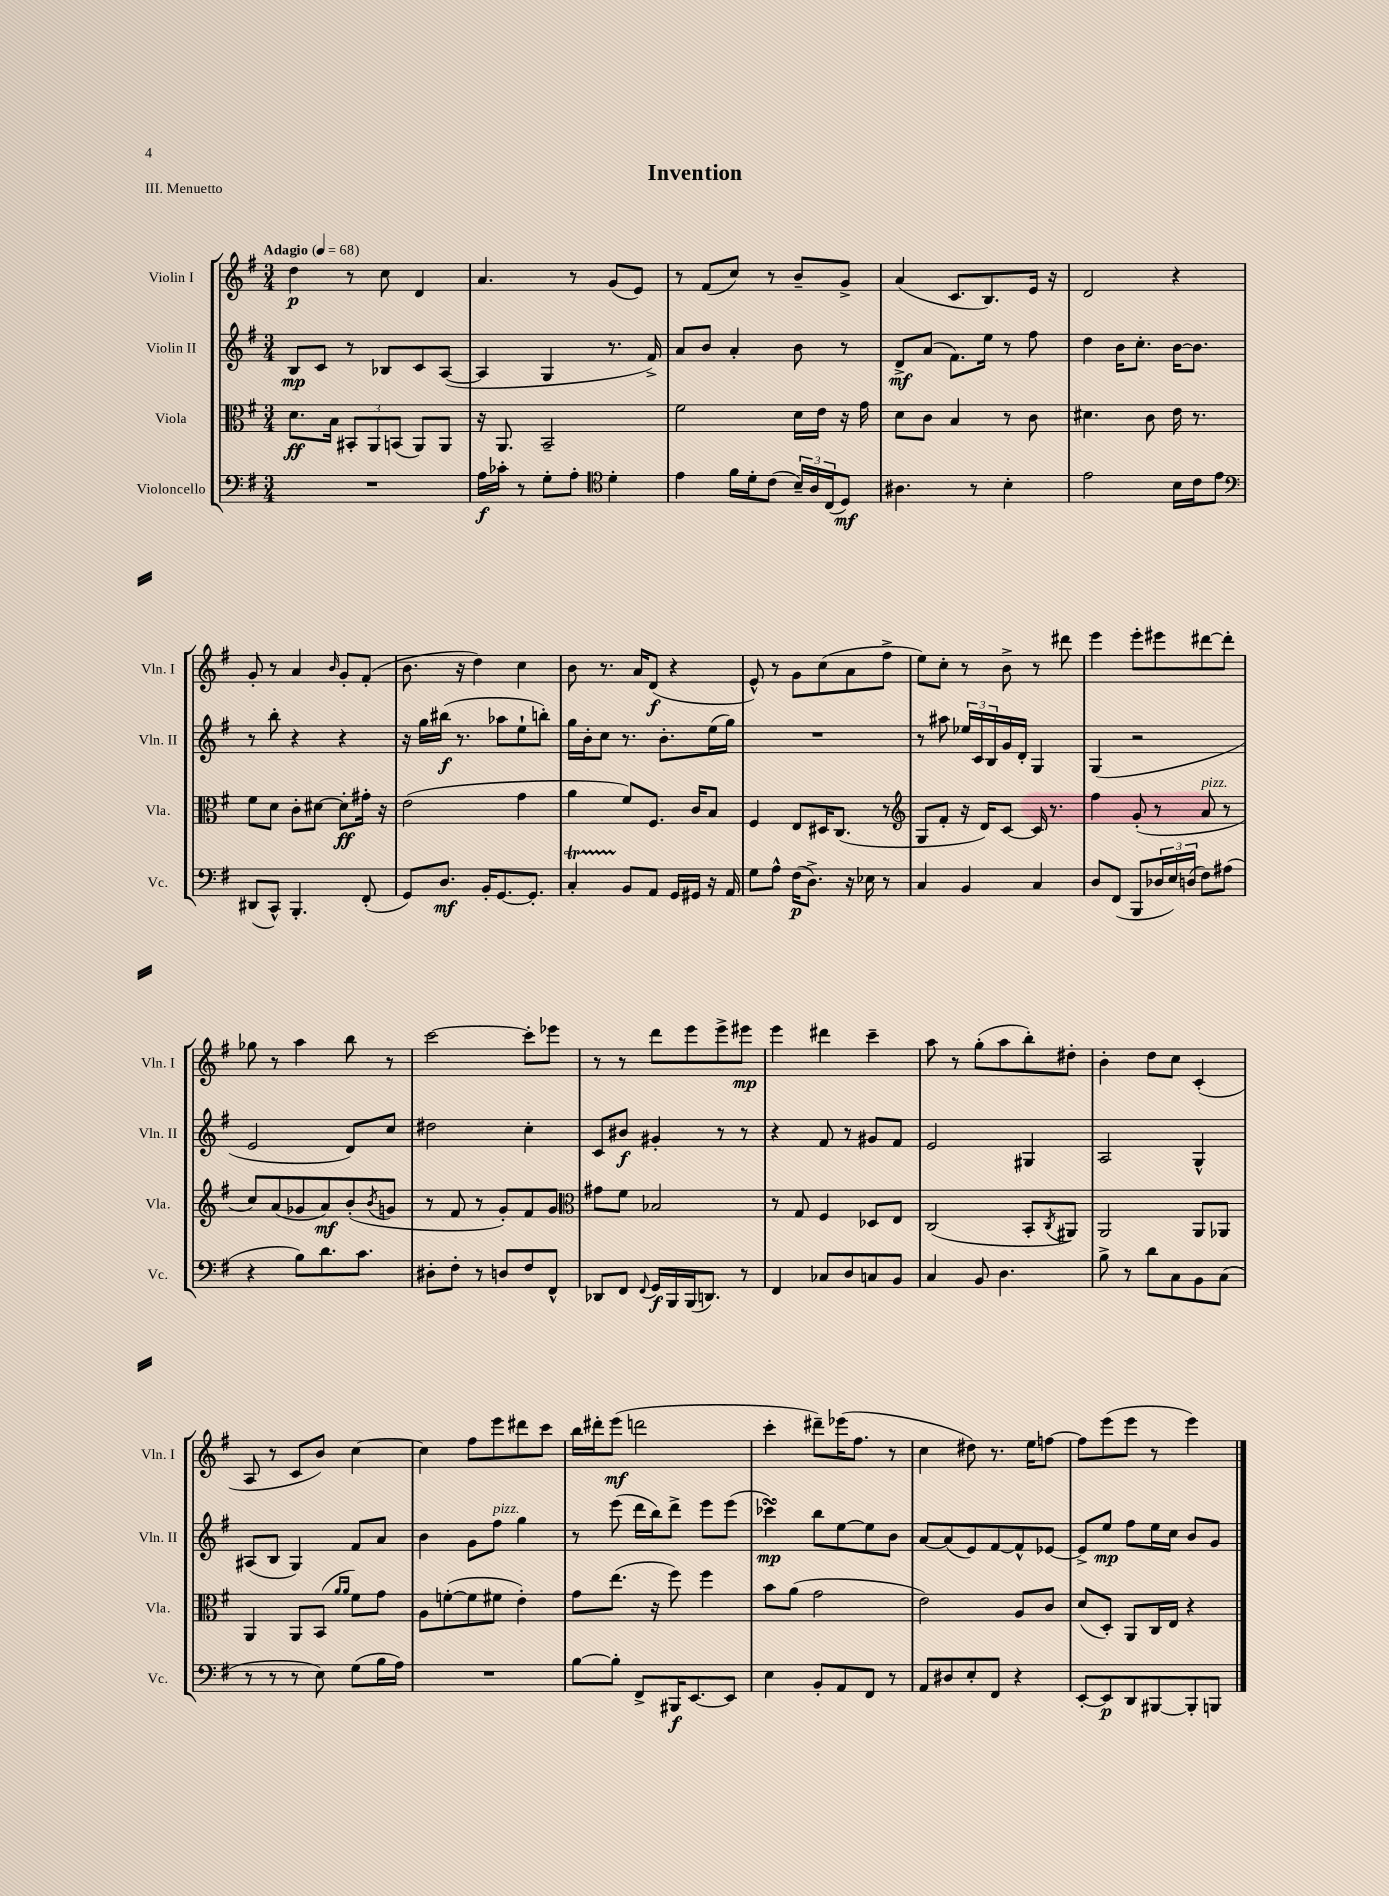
\header { title = "Invention" piece = "III. Menuetto" }
<<
\new StaffGroup <<
\new Staff = "s0" \with { instrumentName = "Violin I" shortInstrumentName = "Vln. I" } {
    \clef treble \key g \major \numericTimeSignature \time 3/4 \tempo "Adagio" 4 = 68
    d''4\p r8 c''8 d'4 |
    a'4. r8 g'8( e'8) |
    r8 fis'8( c''8) r8 b'8-- g'8-> |
    a'4( c'8. b8.) e'16 r16 |
    d'2 r4 |
    g'8-. r8 a'4 \grace { b'16 } g'8-. fis'8-.( |
    b'8. r16 d''4) c''4 |
    b'8 r8. a'16 d'8\f( r4 |
    e'8-^) r8 g'8 c''8( a'8 fis''8-> |
    e''8) c''8-. r8 b'8-> r8 dis'''8 |
    e'''4 e'''8-. eis'''8 dis'''8~ dis'''8-. |
    ges''8 r8 a''4 b''8 r8 |
    c'''2~ c'''8-. ees'''8 |
    r8 r8 d'''8 e'''8 e'''8-> eis'''8\mp |
    e'''4 dis'''4 c'''4-- |
    a''8 r8 g''8-.( a''8 b''8-.) dis''8-. |
    b'4-. d''8 c''8 c'4-.( |
    a8 r8 c'8 b'8) c''4~ |
    c''4 fis''8 e'''8 dis'''8 c'''8 |
    b''16 dis'''16-. e'''8\mf( d'''2 |
    c'''4-. dis'''8--) ees'''16( fis''8. r8 |
    c''4 dis''8) r8. e''16 f''8~ |
    f''8 e'''8( e'''8 r8 e'''4) \bar "|." |
}
\new Staff = "s1" \with { instrumentName = "Violin II" shortInstrumentName = "Vln. II" } {
    \clef treble \key g \major \numericTimeSignature \time 3/4
    b8\mp c'8 r8 bes8 c'8 a8~( |
    a4 g4 r8. fis'16->) |
    a'8 b'8 a'4-. b'8 r8 |
    d'8->\mf a'8( fis'8.) e''16 r8 fis''8 |
    d''4 b'16 c''8.-. b'16~ b'8. |
    r8 b''8-. r4 r4 |
    r16 g''16 bis''16\f( r8. aes''8 e''8-! b''8-.) |
    g''16 b'16-. c''8 r8. b'8.-. e''16( g''16) |
    R2. |
    r8 ais''8 \tuplet 3/2 { ees''16 c'16 b16 } g'16 d'16-. g4 |
    g4( r2 |
    e'2 d'8) c''8 |
    dis''2 c''4-. |
    c'8 bis'8\f gis'4-. r8 r8 |
    r4 fis'8 r8 gis'8 fis'8 |
    e'2 gis4 |
    a2 g4-^ |
    ais8( b8 g4) fis'8 a'8 |
    b'4 g'8 fis''8^\markup { \italic "pizz." } g''4 |
    r8 e'''8( d'''16 b''16) d'''8-> e'''8 e'''8( |
    ces'''4\turn\mp) b''8 e''8~ e''8 b'8 |
    a'8~ a'8( e'8) fis'8~ fis'8-^ ees'8~ |
    ees'8-> e''8\mp fis''8 e''16 c''16 b'8 g'8 \bar "|." |
}
\new Staff = "s2" \with { instrumentName = "Viola" shortInstrumentName = "Vla." } {
    \clef alto \key g \major \numericTimeSignature \time 3/4
    d'8.\ff b16 \tuplet 3/2 { bis,8-. a,8 b,8( } a,8) a,8 |
    r16 a,8. b,2-- |
    fis'2 d'16 e'16 r16 g'16 |
    d'8 c'8 b4 r8 c'8 |
    dis'4. c'8 e'16 r8. |
    fis'8 d'8 c'8-. dis'8~ dis'8-.\ff gis'16-. r16 |
    e'2( g'4 |
    a'4 fis'8) fis8. c'16 b8 |
    fis4 e8 dis16 c8.( r8 |
    \clef treble g8 fis'8-. r16 d'16) c'8~ c'16 r8. |
    fis''4 g'8-.( r8 a'8^\markup { \italic "pizz." } r8 |
    c''8) a'8( ges'8 a'8\mf) b'8-.( \acciaccatura { b'8 } g'8 |
    r8 fis'8 r8 g'8-.) fis'8 g'8 |
    \clef alto gis'8 fis'8 bes2 |
    r8 g8 fis4 des8 e8 |
    c2( b,8-. \acciaccatura { c8 } ais,8) |
    a,2 a,8 aes,8 |
    a,4 a,8 b,8( \grace { a'16 a'16 } fis'8) g'8 |
    a8 f'8~-.( f'8 fis'8 e'4-.) |
    g'8 e''8.( r16 fis''8) fis''4 |
    b'8 a'8( g'2 |
    e'2) a8 c'8 |
    d'8( d8-.) a,8 c16 e16 r4 \bar "|." |
}
\new Staff = "s3" \with { instrumentName = "Violoncello" shortInstrumentName = "Vc." } {
    \clef bass \key g \major \numericTimeSignature \time 3/4
    R2. |
    a16\f ces'16-. r8 g8-. a8-. \clef tenor d'4-. |
    e'4 fis'16 d'16-. c'8( \tuplet 3/2 { b16--) a16 c16( } d8\mf) |
    ais4. r8 b4-. |
    e'2 b16 c'16 e'8 |
    \clef bass dis,8( c,8-^) b,,4.-. fis,8-.( |
    g,8) d8.\mf b,16-. g,8.~ g,8.-. |
    c4-.\startTrillSpan b,8\stopTrillSpan a,8 g,16 gis,16 r16 a,16 |
    g8 a8-^ fis16\p( d8.->) r16 ees16 r8 |
    c4 b,4 c4 |
    d8 fis,8( b,,8 \tuplet 3/2 { des16 e16) d16( } fis8) ais8( |
    r4 b8) d'8. c'8. |
    dis8-. fis8-. r8 d8 fis8 fis,8-^ |
    des,8 fis,8 \appoggiatura { fis,8 } g,16\f b,,16 b,,16( d,8.) r8 |
    fis,4 ces8 d8 c8 b,8 |
    c4 b,8 d4. |
    b8-> r8 d'8 c8 b,8 c8( |
    r8 r8 r8 e8) g8( b16 a16) |
    R2. |
    b8~ b8-. fis,8-> bis,,16\f e,8.~ e,8 |
    e4 b,8-. a,8 fis,8 r8 |
    a,8 dis8 e8-. fis,8 r4 |
    e,8~-. e,8\p d,8 bis,,8~ bis,,8-. b,,8 \bar "|." |
}
>>
>>
\layout { \context { \Score \remove "Bar_number_engraver" } }
